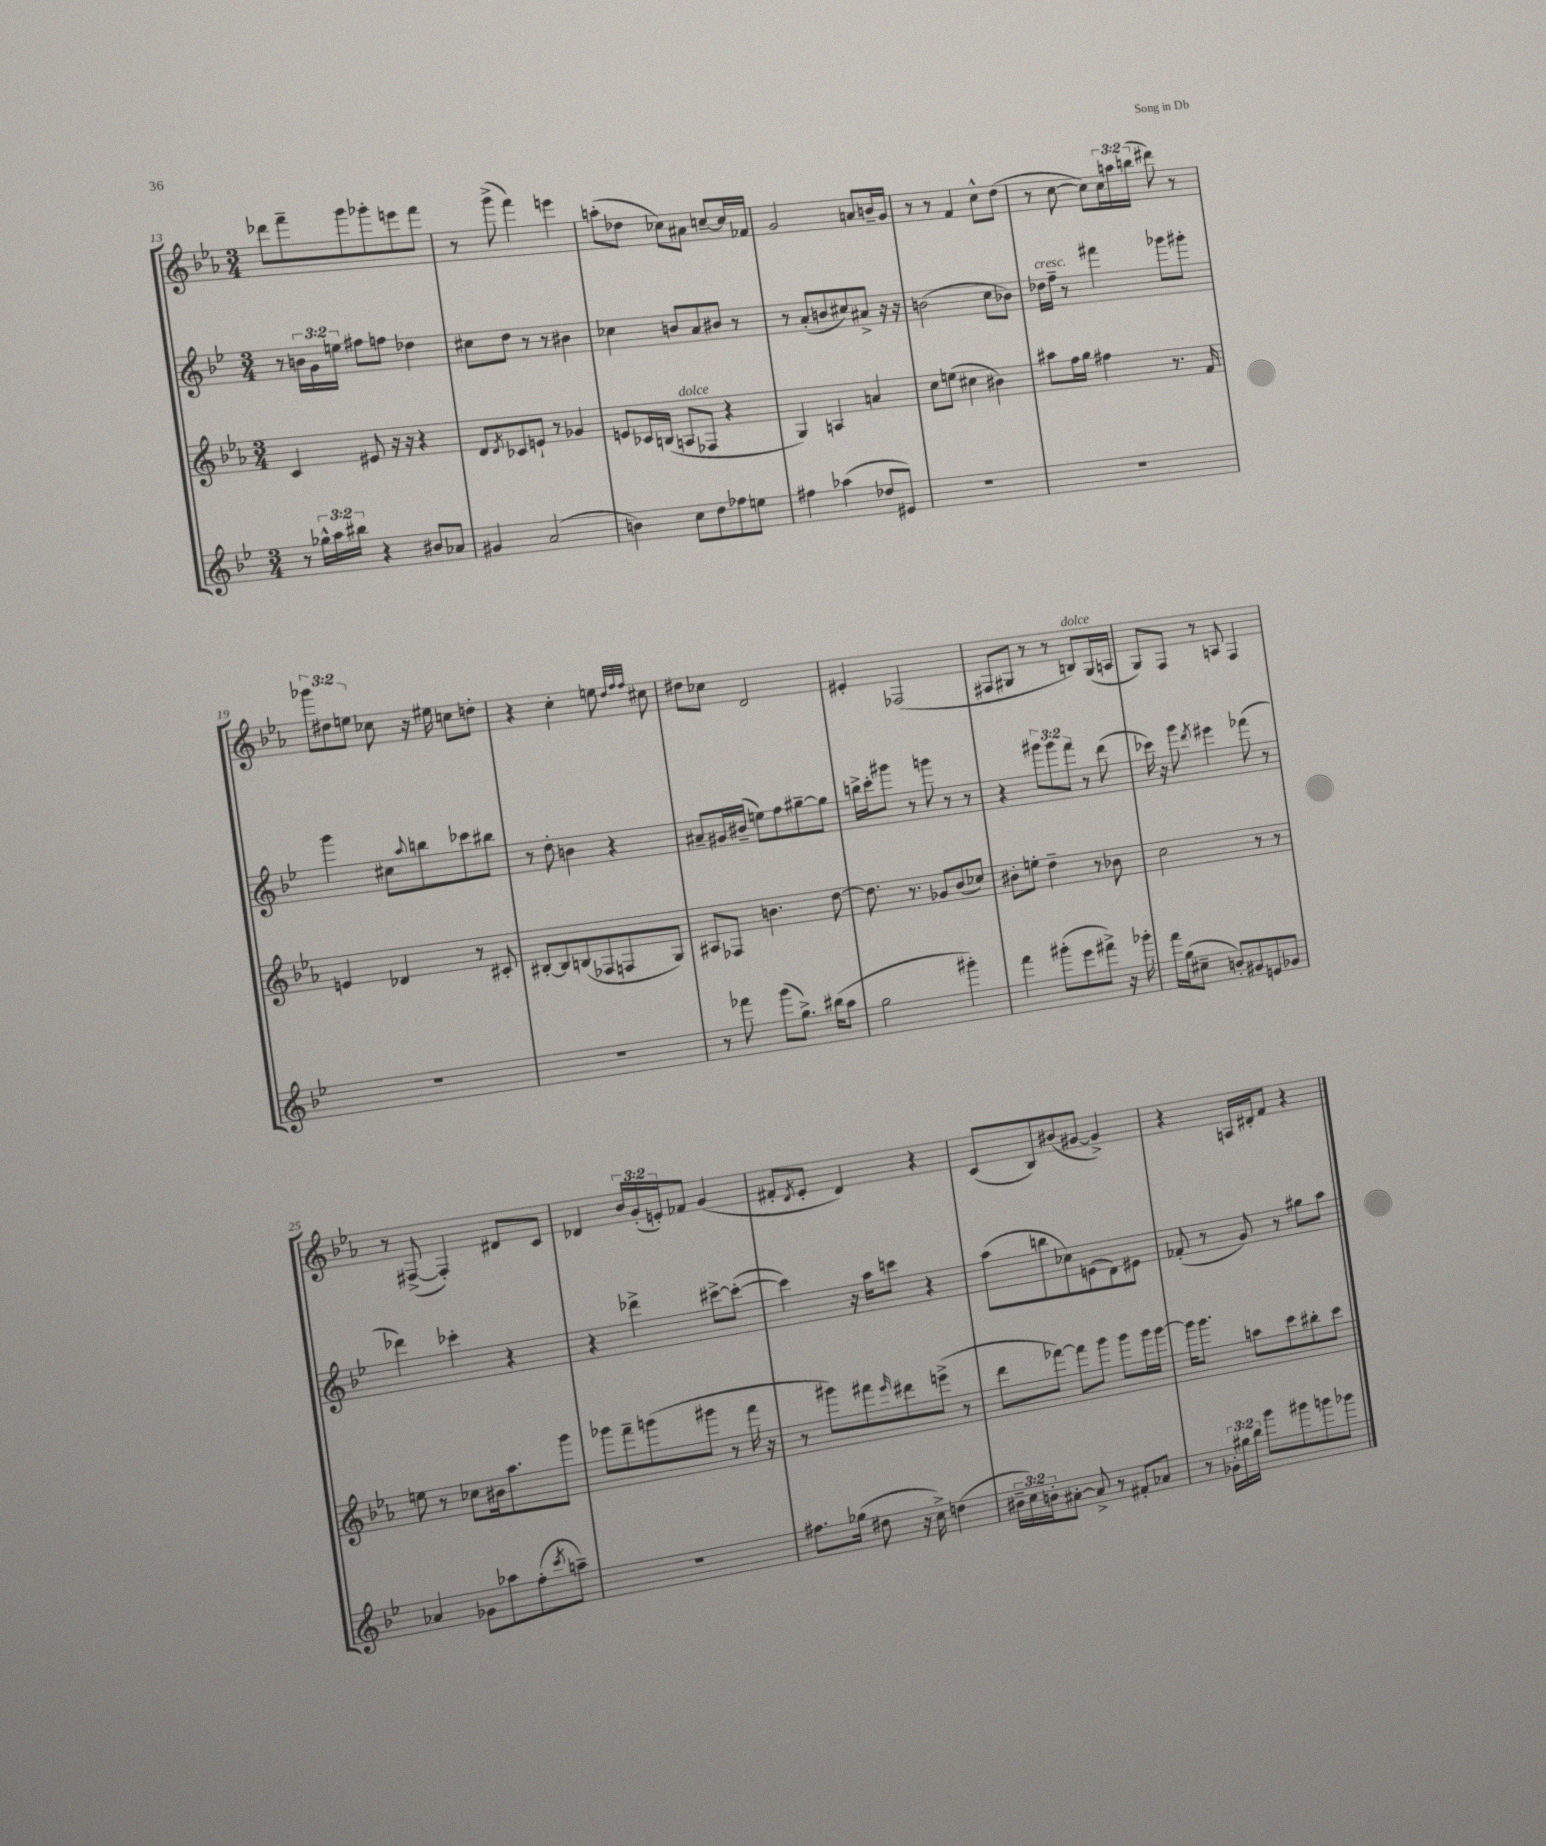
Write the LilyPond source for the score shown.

<<
\new StaffGroup <<
\new Staff = "s0" {
    \clef treble \key ees \major \numericTimeSignature \time 3/4 \override Staff.TupletNumber.text = #tuplet-number::calc-fraction-text
    des'''8 f'''8-- g'''8 ges'''8-. e'''8 f'''8 |
    r8 g'''8->( f'''4) e'''4 |
    a''8-.( des''8 ces''8) ais'8 c''8~-- c''16 fes'16 |
    g'2 a'8 b'16-- g'16 |
    r8 r8 f'4 c''8-^ d''8( |
    r8 c''8~ c''8) \tuplet 3/2 { c''16 a''16 b''16( } dis'''8) r8 |
    \tuplet 3/2 { ges'''8 dis''8 e''8 } ces''8 r16 eis''16 c''8 d''8-. |
    r4 c''4-. e''8 \grace { d''32 f''32 f''32 } cis''8 |
    dis''8 ces''8 d'2 |
    eis'4-. fes2( |
    fis8 gis8 r8 r8 b8^\markup { \italic "dolce" }) gis16( a16 |
    g8) f8 r8 a8 f4 |
    r8 fis8~->( fis4-.) dis'8 c'8 |
    des'4 \tuplet 3/2 { bes'16 g'16-.( e'16-.) } fes'8 g'4( |
    fis'8-. \acciaccatura { d'8 } ees'8-. d'4) r4 |
    c'8( bes8) bis'8( gis'8~ gis'4->) |
    r4 a16 dis'16-. f'8 r4 \bar "|." |
}
\new Staff = "s1" {
    \clef treble \key bes \major \numericTimeSignature \time 3/4 \override Staff.TupletNumber.text = #tuplet-number::calc-fraction-text
    r8 \tuplet 3/2 { b'16 g'16 e''16 } fis''8 f''8 des''4 |
    cis''8 d''8 r8 r8 bis'4 |
    ces''4 b'8 a'8 bis'8 r8 |
    r8 a'8-.( b'8 cis''8) ais'8-> r16 r16 |
    b'2( c''8 bes'8) |
    des''16^\markup { \italic "cresc." } f''16-- r8 fis'''4 ges'''8 gis'''8-. |
    g'''4 cis''8 \appoggiatura { a''8 } b''8 ces'''8 bis''8 |
    r8 d''8-. b'4 r4 |
    ais'8-- gis'16 bis'16--( e''8) f''8 gis''8~-- gis''8 |
    b''16-> c'''16-. gis'''8 r8 g'''8 r8 r8 |
    r4 \tuplet 3/2 { gis'''8 gis'''8 f'''8 } r8 d'''8( |
    ces'''16) r16 g'''8 \acciaccatura { d'''8 } eis'''4 fes'''8( r8 |
    des'''4) ces'''4-. r4 |
    r4 des'''4-> cis'''8~-> cis'''8~-.( |
    cis'''4) r16 a''16 c'''8 r4 |
    a''8( b''8 ces''8) e'8( d'8) eis'8 |
    fes'8-.( r8 g'8) r8 gis''8 a''8 \bar "|." |
}
\new Staff = "s2" {
    \clef treble \key ees \major \numericTimeSignature \time 3/4
    c'4 eis'8 r16 r16 r4 |
    d'8 \acciaccatura { d'8 } ces'8 e'8-! r8 ges'4 |
    e'8 ces'16 b16( a8^\markup { \italic "dolce" } fes8 r4 |
    g4) a4 a'4 |
    c''8 e''8( cis''4 bis'4) |
    ais''8 f''16 g''16 fis''4 r8. f'16 |
    e'4 des'4 r8 cis'8-. |
    bis8~-. bis8 b8( fes8 f8 g8) |
    ais8 fes8 b'4. d''8~ |
    d''8. r8. ges'8 bes'8( ces''8) |
    bis'8-. e''8-. d''4-- r8 bes'8 |
    c''2 r8 r8 |
    e''8 r8 ces''8 bis'16 aes''8. g'''8 |
    ges'''8 f'''8-- g'''8( gis'''8 r8 f'''16 r16 |
    r8 gis'''8) fis'''8 \grace { ees'''16 } dis'''8 e'''8->( r8 |
    d'''8 fes'''8~) fes'''8 g'''8 g'''8 g'''16 g'''16~ |
    g'''16 g'''8. a''8 c'''8 bis''8-. c'''8 \bar "|." |
}
\new Staff = "s3" {
    \clef treble \key bes \major \numericTimeSignature \time 3/4 \override Staff.TupletNumber.text = #tuplet-number::calc-fraction-text
    r8 \tuplet 3/2 { ges''16-^ a''16 bis''16 } r4 bis'8 aes'8 |
    gis'4 a'2( |
    b'4) c''8 d''8 fes''8 e''8 |
    fis''4 aes''4( des''8 eis'8) |
    R2. |
    R2. |
    R2. |
    R2. |
    r8 fes'''8 g'''8( g''8.->) bis''16( a''8 |
    g''2 gis'''4-.) |
    f'''4 gis'''8-.( ees'''8 fis'''8->) r16 ges'''16-. |
    f'''16 g''16( cis''8-- b'8-.) gis'8 e'8 ges'8 |
    aes'4 ges'8 aes''8 f''8-.( \acciaccatura { c'''8 } a''8--) |
    R2. |
    fis''8. ges''16( dis''8 r16 c''16->) d''4( |
    \tuplet 3/2 { bis'16-- c''16) b'16-. } ais'8~-. ais'8-> r8 fis'8-. aes'8 |
    r8 \tuplet 3/2 { ges'16-. gis''16 bes''16 } g'''8 gis'''8 g'''8 ges'''8 \bar "|." |
}
>>
>>
\layout { \context { \Score currentBarNumber = #13 } }
